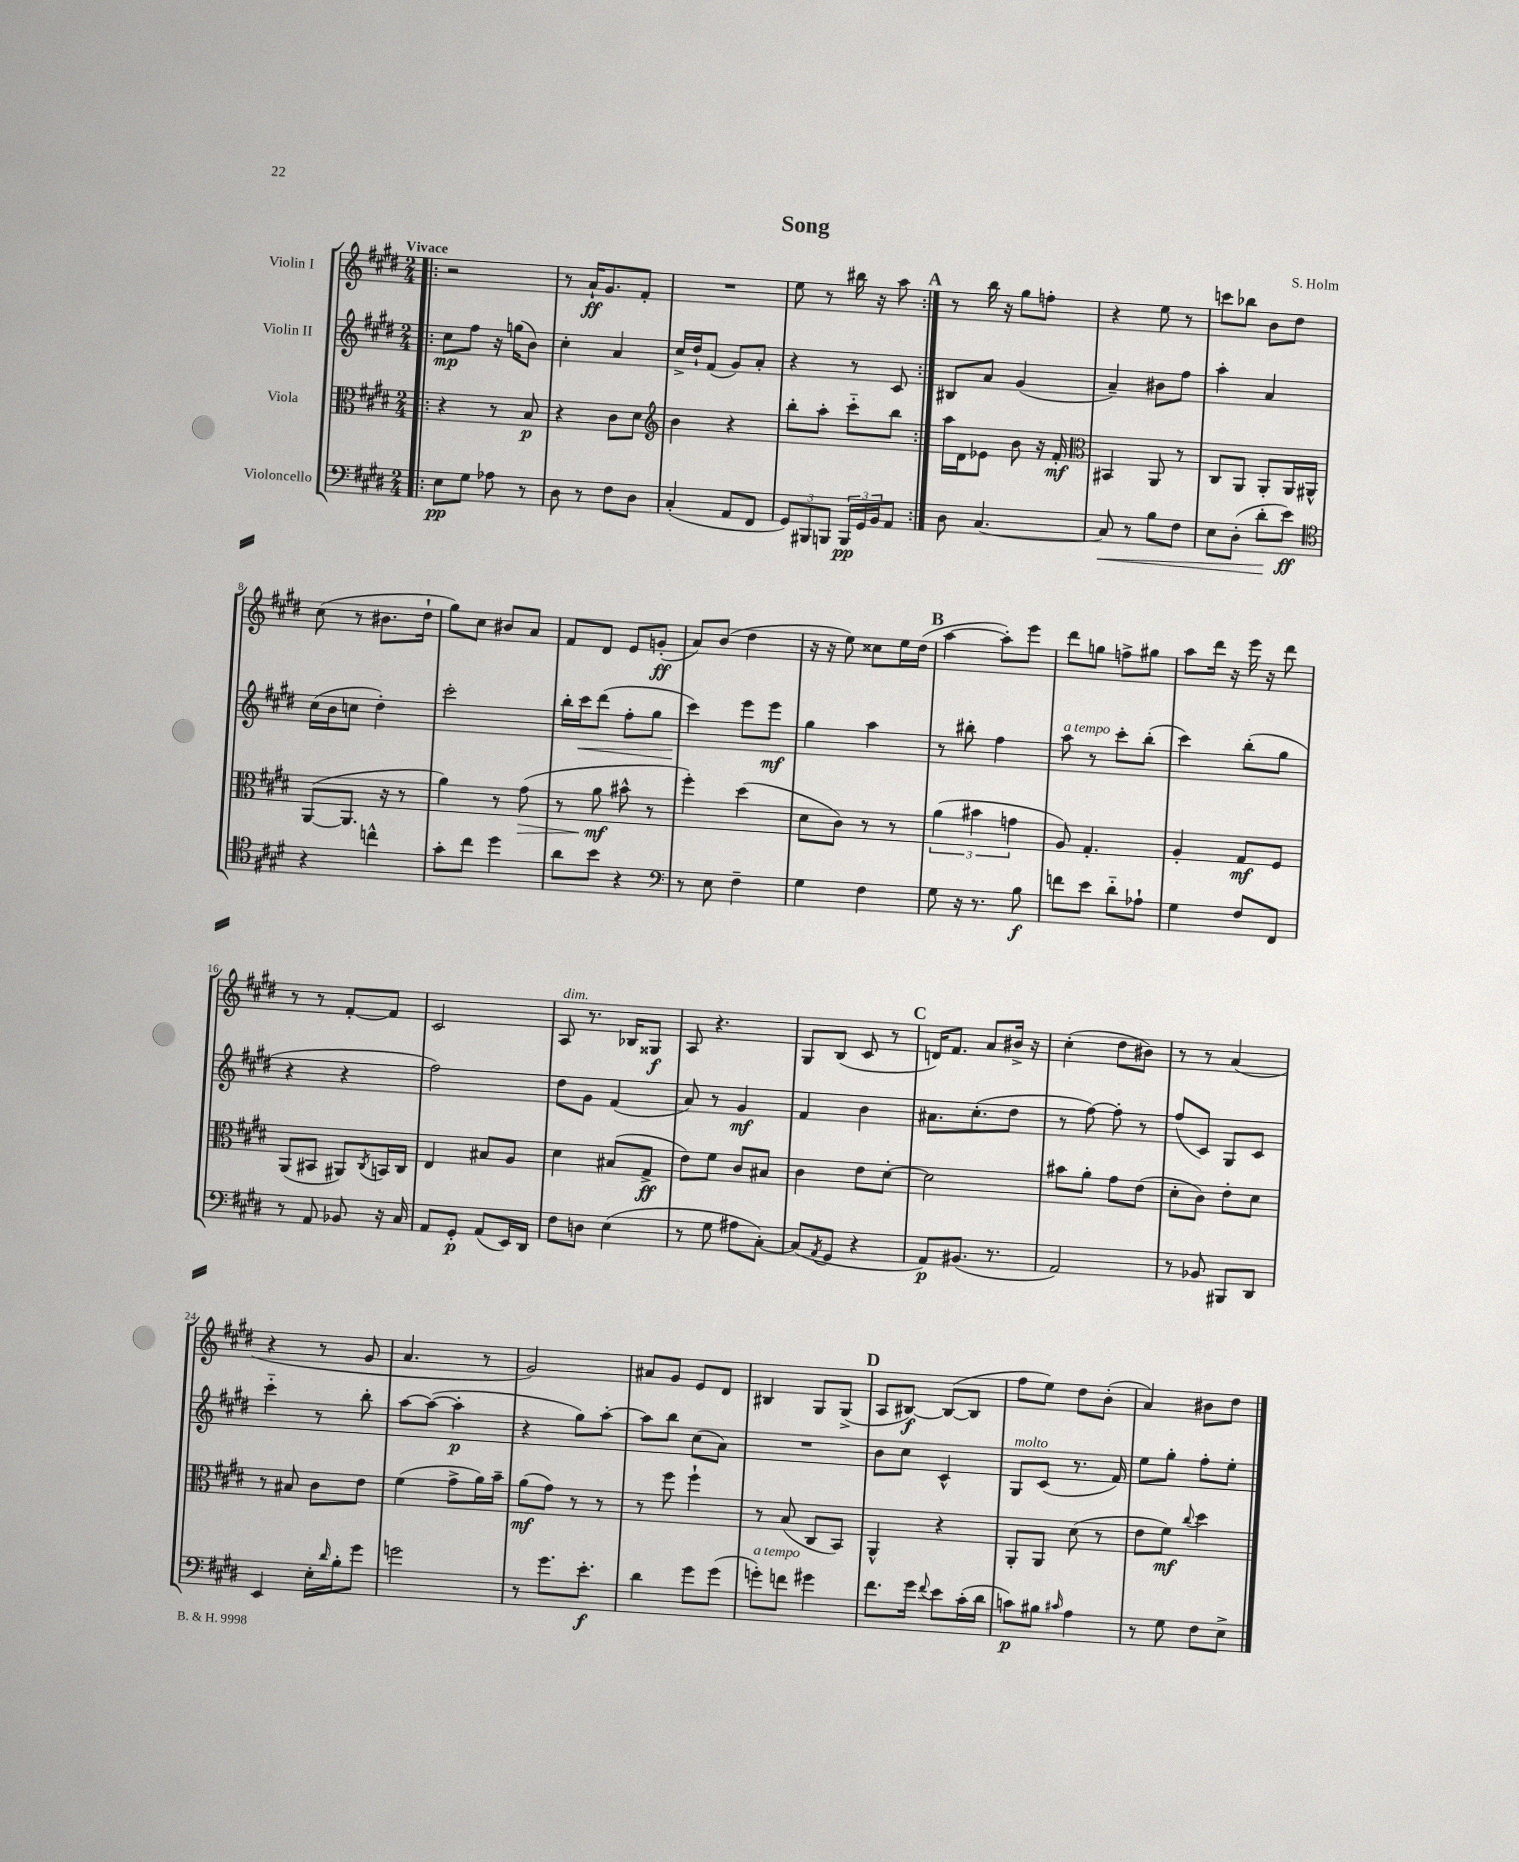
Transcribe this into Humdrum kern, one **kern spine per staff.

**kern	**kern	**kern	**kern
*staff4	*staff3	*staff2	*staff1
*clefF4	*clefC3	*clefG2	*clefG2
*k[f#c#g#d#]	*k[f#c#g#d#]	*k[f#c#g#d#]	*k[f#c#g#d#]
*M2/4	*M2/4	*M2/4	*M2/4
=!|:	=!|:	=!|:	=!|:
8E	4r	8cc#	2r
8G#	.	8ff#	.
8A-	8r	16r	.
.	.	(16gg	.
8r	8B	8b)	.
=	=	=	=
8D#	4r	4cc#'	8r
8r	.	.	16a`
.	.	.	8.g#
8F#	8c#	4a	.
8D#	8d#	.	8f#'
=	=	=	=
*	*clefG2	*	*
(4C#'	4b	16cc#^	2r
.	.	16dd#`	.
.	.	(8f#	.
8AA	4r	8g#)	.
8FF#	.	8a'	.
=	=	=	=
12GG#)	8bb'	4r	8ee
12BBB#	.	.	.
.	8aa'	.	8r
12BBB	.	.	.
24BBB	8ccc#'~	8r	16bb#
24GG#	.	.	.
.	.	.	16r
24BB	.	.	.
8AA	8bb	8c#	8aa
=:|!	=:|!	=:|!	=:|!
8D#	16aa	8B#	8r
.	16d#	.	.
[4.C#	8e-	8a	16bb
.	.	.	16r
.	8b	(4g#	8gg#
.	16r	.	8ff'
.	16f#'	.	.
=	=	=	=
*	*clefC3	*	*
8C#]	4BB#	4a~)	4r
8r	.	.	.
8B	8AA	8b#	8ee
8F#	8r	8ff#	8r
=	=	=	=
8E	8C#	4aa'	8ccc
(8D#'	8AA	.	8bb-
8d#'	8AA'	4a	8b
8e)	16AA	.	8dd#
.	16AA#^^	.	.
=	=	=	=
*clefC4	*	*	*
4r	([8AA	(16cc#	(8cc#
.	.	16b	.
.	8.AA]	8cc	8r
4cc^^	.	4dd#')	8.b#
.	16r	.	.
.	8r	.	.
.	.	.	16dd#`
=	=	=	=
8g#'	4a)	2ccc#'	8gg#)
8cc#	.	.	8cc#
4dd#	8r	.	8b#
.	(8g#	.	8a
=	=	=	=
8a	8r	16bb'	8f#
.	.	16ccc#	.
8b	8a	(8ddd#	8d#
4r	8b#^^	8ff#'	8e
.	8r	8gg#	(8g'
=	=	=	=
*clefF4	*	*	*
8r	4ff#')	4ccc#)	8a)
8E	.	.	(8b
4F#~	(4dd#	8eee	4dd#
.	.	8eee	.
=	=	=	=
4G#	8d#	4gg#	16r
.	.	.	16r
.	8c#)	.	8ee)
4F#	8r	4aa	8cc##
.	8r	.	16ee
.	.	.	(16dd#
=	=	=	=
8G#	(6a	8r	[4aa
16r	.	8bb#'	.
.	6b#	.	.
8.r	.	.	.
.	.	4ff#	8aa'])
.	6g	.	.
8B	.	.	8eee
=	=	=	=
8f	8A)	8aa	8ddd#
8e	4.G#'	8r	8gg
8d#'~	.	8ccc#'	8ff^
8A-`	.	(8bb'	8gg#
=	=	=	=
4G#	4A'	4ccc#)	8aa
.	.	.	16ddd#
.	.	.	16r
8F#	8G#	(8bb'	16eee
.	.	.	16r
8FF#	8F#	8gg#	8ddd#
=	=	=	=
8r	(8AA	4r	8r
8AA	8BB#	.	8r
8BB-	8AA#)	4r	[8f#'
.	8qC#	.	.
16r	16BB	.	8f#]
16C#	16C#	.	.
=	=	=	=
8AA	4E	2ff#)	2c#
8GG#'	.	.	.
(8AA	8B#	.	.
16EE)	8A	.	.
16DD#	.	.	.
=	=	=	=
8F#	4d#	8dd#	8A
8D	.	8g#	8.r
(4E	(8B#	(4f#	.
.	.	.	16B-
.	8G#^	.	8G##
=	=	=	=
8r	8e)	8a)	8A
8G#	8f#	8r	4.r
8A#	8c#	4g#	.
[8C#')	8B#	.	.
=	=	=	=
(8C#]	4c#	4f#	8G#
8qAA	.	.	.
8GG#	.	.	(8B
4r	8e	4b	8c#
.	[8d#'	.	8r
=	=	=	=
8AA)	2d#]	8.a#	16d)
.	.	.	8.f#
(8.BB#	.	.	.
.	.	(8.cc#'	.
.	.	.	8a
8.r	.	.	.
.	.	8dd#	16b#^
.	.	.	16r
=	=	=	=
2AA)	8b#	8r	(4cc#'
.	8a'	[8ff#)	.
.	8g#	8ff#']	8dd#
.	(8e	8r	8b#)
=	=	=	=
8r	8d#'	(8ff#	8r
8BB-	8c#)	8c#)	8r
8BBB#	8e'	8G#	(4a
8DD#	8d#	8c#	.
=	=	=	=
4EE	8r	4ccc#'~	4r
.	8B#	.	.
16E'	8c#	8r	8r
16qqd#	.	.	.
16B'	.	.	.
8g#	8e	8bb'	8g#
=	=	=	=
2g	(4f#	[8aa	4.a
.	.	(8aa_	.
.	8g#^	4aa']	.
.	16a)	.	8r
.	16b~	.	.
=	=	=	=
8r	(8a	4r	2g#)
8.g#	8g#)	.	.
.	8r	8gg#)	.
8.e'	.	.	.
.	8r	[8aa'	.
=	=	=	=
4d#	8r	8aa]	8a#
.	8ff#	8bb	8g#
8g#	4ff#`	(8cc#	8e
(8g#	.	8a)	8d#
=	=	=	=
8g')	8r	2r	4B#
8f	(8B	.	.
4g#	8C#	.	8G#
.	8BB)	.	(8G#^
=	=	=	=
8.f#	4AA^^	8b	8A
.	.	8cc#	[8B#)
16g#	.	.	.
8qqf#	.	.	.
8e	4r	4c#^^	(8B#_
(16c#'	.	.	8B#]
16d#	.	.	.
=	=	=	=
8c)	8AA'	8G#	8ff#
8B#	8AA	(8c#	8ee)
16qqc#	.	.	.
4A	(8d#	8.r	8dd#
.	8r	.	(8b'
.	.	16f#)	.
=	=	=	=
8r	8e	8ee	4a)
8G#	8f#)	8gg#'	.
.	8qqcc#	.	.
8F#	4dd#	8ff#'	8b#
8E^	.	8ee'	8dd#
==	==	==	==
*-	*-	*-	*-
